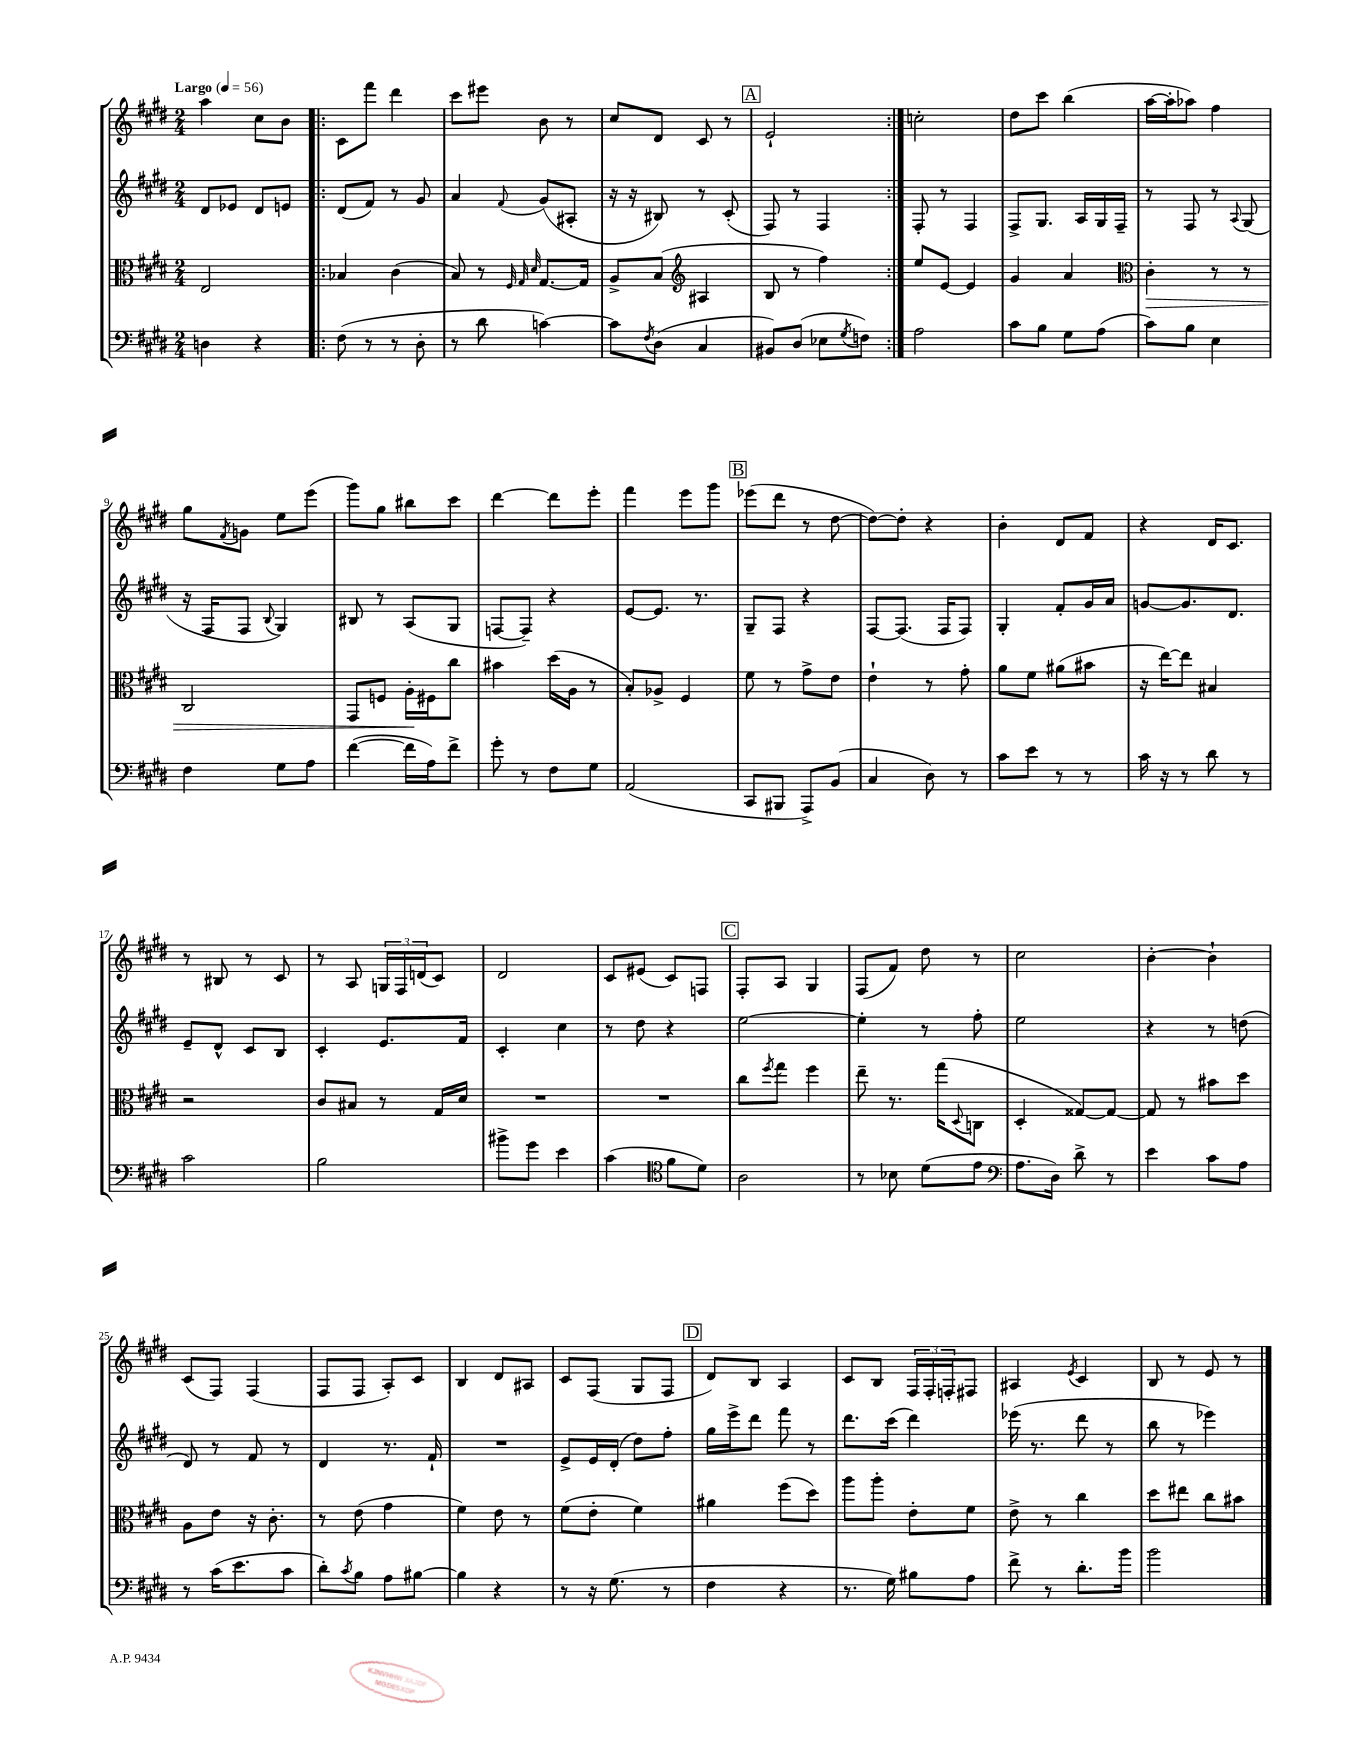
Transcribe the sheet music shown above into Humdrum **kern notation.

**kern	**kern	**kern	**kern
*staff4	*staff3	*staff2	*staff1
*clefF4	*clefC3	*clefG2	*clefG2
*k[f#c#g#d#]	*k[f#c#g#d#]	*k[f#c#g#d#]	*k[f#c#g#d#]
*M2/4	*M2/4	*M2/4	*M2/4
*MM56	*MM56	*MM56	*MM56
4D	2E	8d#	4aa
.	.	8e-	.
4r	.	8d#	8cc#
.	.	8e	8b
=!|:	=!|:	=!|:	=!|:
(8F#	4B-	(8d#	8c#
8r	.	8f#)	8fff#
8r	(4c#	8r	4ddd#
8D#'	.	8g#	.
=	=	=	=
8r	8B)	4a	8ccc#
8d#	8r	.	8eee#
.	32qqF#	.	.
.	32qqG#	.	.
.	32qqd#	8qqf#	.
[4c)	[8.G#	(8g#	8b
.	.	8A#'	8r
.	16G#]	.	.
=	=	=	=
8c]	8A^	16r	8cc#
.	.	16r	.
8qF#	.	.	.
(8D#	(8B	8B#)	8d#
*	*clefG2	*	*
4C#	4A#	8r	8c#
.	.	(8c#'	8r
=	=	=	=
8BB#)	8B	8F#)	2e`
(8D#	8r	8r	.
8E-	4ff#)	4F#	.
8qG#	.	.	.
8F)	.	.	.
=:|!	=:|!	=:|!	=:|!
2A	8ee	8F#'	2cc'
.	[8e	8r	.
.	4e]	4F#	.
=	=	=	=
8c#	4g#	8F#^	8dd#
8B	.	8.G#	8ccc#
8G#	4a	.	(4bb
.	.	16A	.
(8A	.	16G#	.
.	.	16F#~	.
=	=	=	=
*	*clefC3	*	*
8c#)	4c#'	8r	[16aa
.	.	.	16aa']
8B	.	8F#	8aa-)
4E	8r	8r	4ff#
.	.	8qqA	.
.	8r	(8G#	.
=	=	=	=
4F#	2C#	16r	8gg#
.	.	16F#	.
.	.	.	8qf#
.	.	8F#	8g
.	.	8qqB	.
8G#	.	4G#)	8ee
8A	.	.	(8eee
=	=	=	=
([4f#	8GG#	8B#	8ggg#)
.	8F	8r	8gg#
16f#]	16A'	(8A	8bb#
16A)	16F#	.	.
8f#^	8cc#	8G#	8ccc#
=	=	=	=
8g#'	4b#	[8F	[4ddd#
8r	.	8F~])	.
8F#	(16dd#	4r	8ddd#]
.	16A	.	.
8G#	8r	.	8eee'
=	=	=	=
(2AA	8B')	[8e	4fff#
.	8A-^	8.e]	.
.	4F#	.	8eee
.	.	8.r	.
.	.	.	8ggg#
=	=	=	=
8CC#	8f#	8G#~	(8eee-
8BBB#	8r	8F#	8ddd#
8AAA^)	8g#^	4r	8r
(8BB	8e	.	[8dd#
=	=	=	=
4C#	4e`	[8F#	8dd#_)
.	.	(8.F#]	8dd#']
8D#)	8r	.	4r
.	.	16F#	.
8r	8g#'	8F#)	.
=	=	=	=
8c#	8a	4G#'	4b'
8e	8f#	.	.
8r	(8a#	8f#'	8d#
8r	8b#	16g#	8f#
.	.	16a	.
=	=	=	=
16c#	16r	[8g	4r
16r	[16ee)	.	.
8r	8ee]	8.g]	.
8d#	4B#	.	16d#
.	.	8.d#	8.c#
8r	.	.	.
=	=	=	=
2c#	2r	8e~	8r
.	.	8d#^^	8B#
.	.	8c#	8r
.	.	8B	8c#
=	=	=	=
2B	8c#	4c#'	8r
.	8B#	.	8A
.	8r	8.e	24G
.	.	.	24F#
.	.	.	(24d
.	16G#	.	8c#)
.	16d#	16f#	.
=	=	=	=
8b#^	2r	4c#'	2d#
8g#	.	.	.
4e	.	4cc#	.
=	=	=	=
(4c#	2r	8r	8c#
.	.	8dd#	(8e#
*clefC4	*	*	*
8f#	.	4r	8c#)
8d#)	.	.	8F
=	=	=	=
2A	8cc#	[2ee	8F#'
.	8qff#	.	.
.	8gg#	.	8A
.	4ff#	.	4G#
=	=	=	=
8r	8ee~	4ee']	(8F#
8B-	8.r	.	8f#)
(8d#	.	8r	8dd#
.	(16gg#	.	.
.	8qqD#	.	.
8e	8C	8ff#'	8r
=	=	=	=
*clefF4	*	*	*
8.A	4D#'	2ee	2cc#
16D#)	.	.	.
8d#^	[8G##)	.	.
8r	8G##_	.	.
=	=	=	=
4e	8G##]	4r	[4b'
.	8r	.	.
8c#	8b#	8r	4b`]
8A	8dd#	(8dd	.
=	=	=	=
8r	8A	8d#)	(8c#
(16c#	8e	8r	8F#)
8.e	.	.	.
.	16r	8f#	(4F#
.	8.c#'	.	.
8c#	.	8r	.
=	=	=	=
8d#')	8r	4d#	8F#
8qc#	.	.	.
8B	(8e	.	8F#
8A	4g#	8.r	8A')
[8B#	.	.	8c#
.	.	16f#`	.
=	=	=	=
4B#]	4f#)	2r	4B
4r	8e	.	8d#
.	8r	.	8A#
=	=	=	=
8r	(8f#	8e^	8c#
16r	8e'	16e	(8F#
(8.G#	.	(16d#'	.
.	4f#)	8dd#)	8G#
8r	.	8ff#'	8F#
=	=	=	=
4F#	4a#	16gg#	8d#)
.	.	16eee^	.
.	.	8ddd#	8B
4r	(8ff#	8fff#	4A
.	8dd#)	8r	.
=	=	=	=
8.r	8aa	8.ddd#	8c#
.	8aa'	.	8B
16G#)	.	(16ccc#	.
8B#	8e'	4ddd#)	24F#
.	.	.	24F#'
.	.	.	24F'
8A	8f#	.	8F#
=	=	=	=
8f#^	8e^	(16eee-	4A#
.	.	8.r	.
8r	8r	.	.
.	.	.	8qe
8.d#'	4cc#	8ddd#	4c#
.	.	8r	.
16b	.	.	.
=	=	=	=
2b	8dd#	8bb	8B
.	8ee#	8r	8r
.	8cc#	4eee-)	8e
.	8b#	.	8r
==	==	==	==
*-	*-	*-	*-
